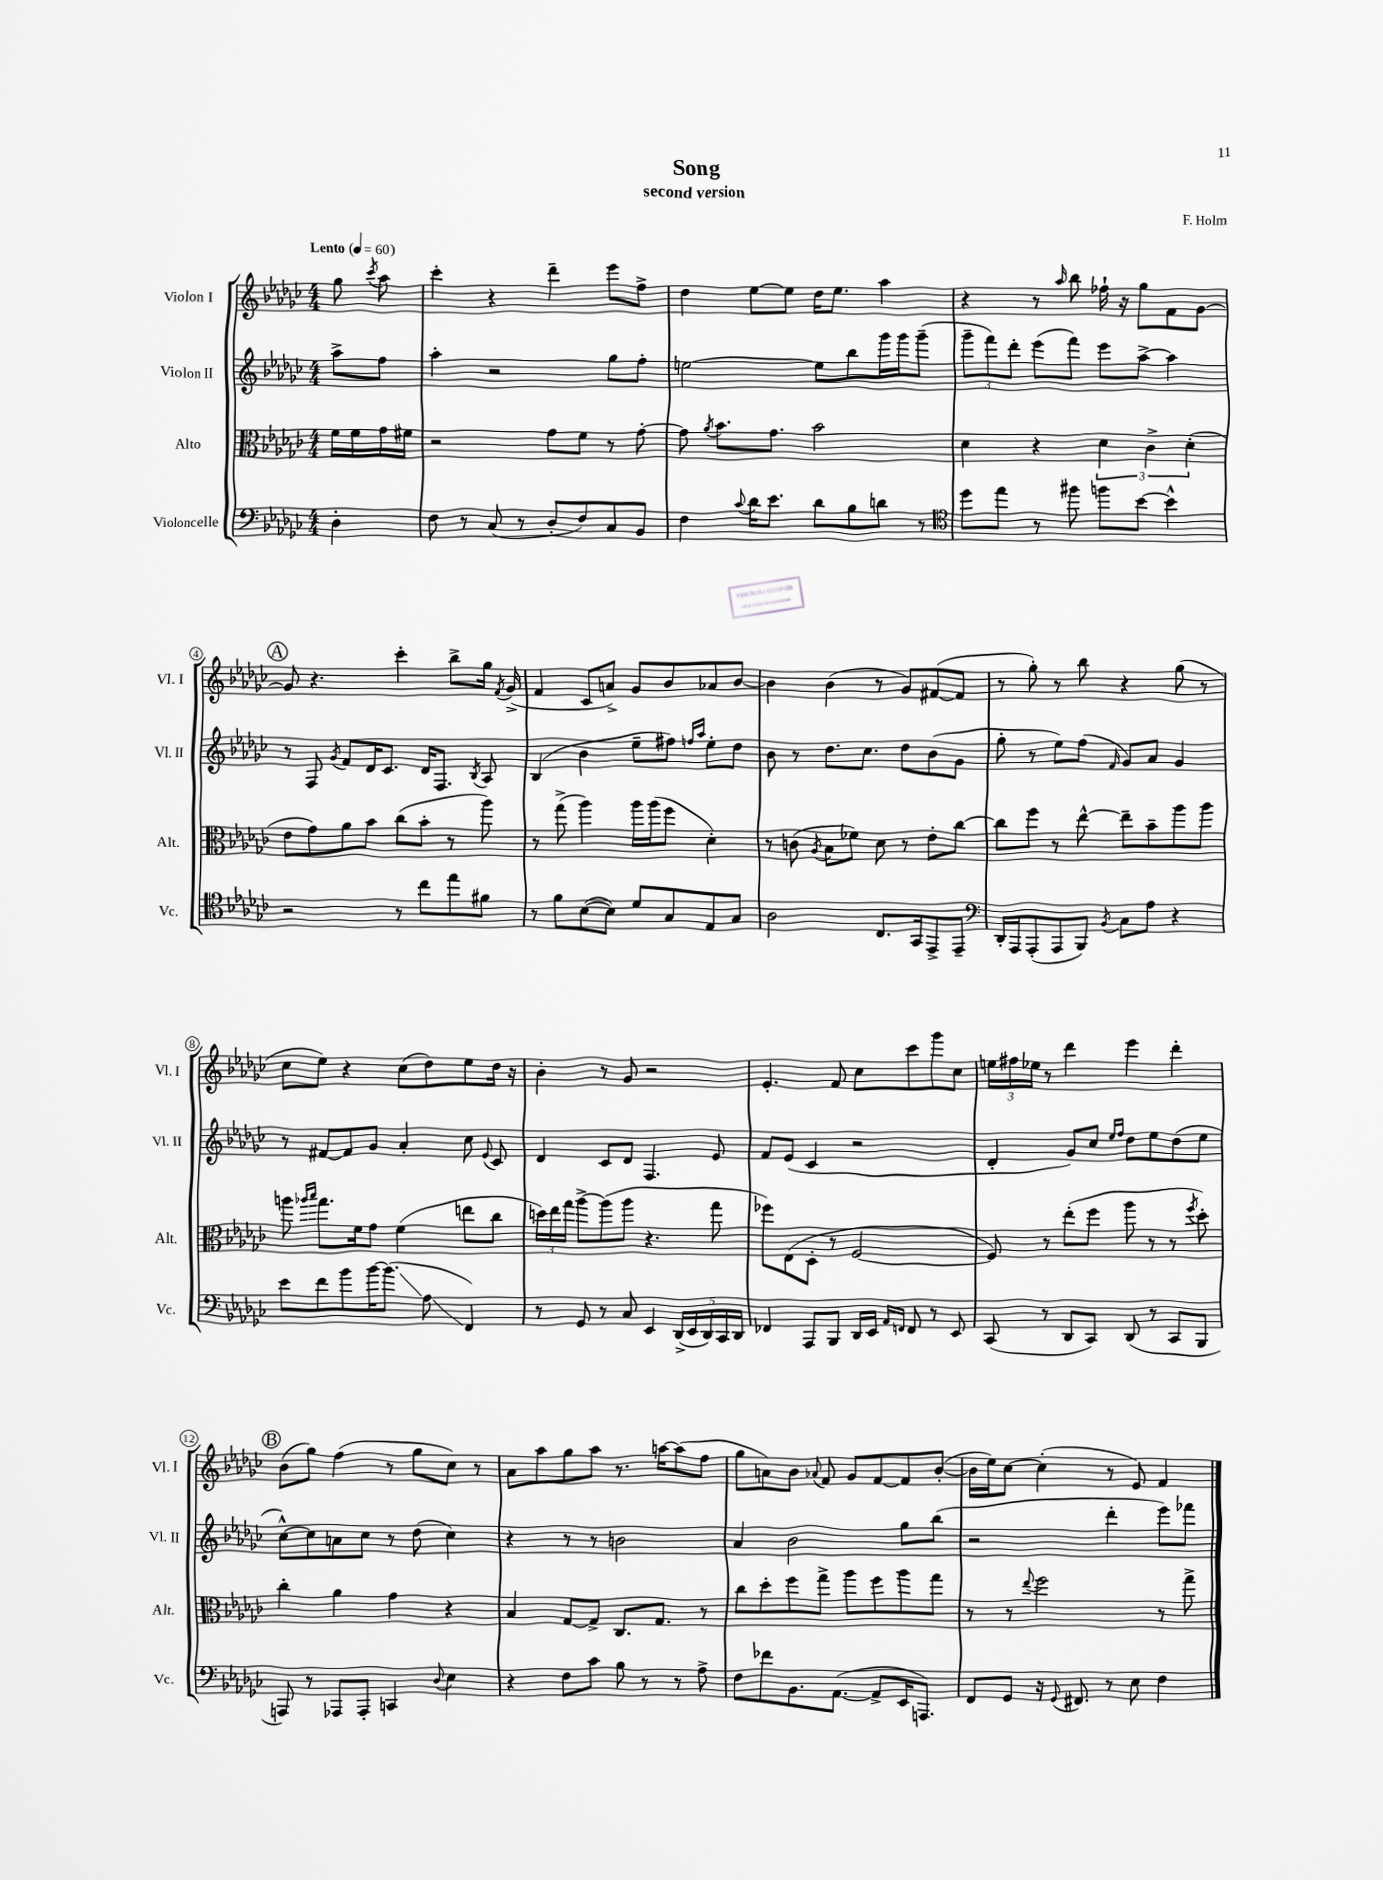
\header { title = "Song" composer = "F. Holm" subtitle = "second version" }
<<
\new StaffGroup <<
\new Staff = "s0" \with { instrumentName = "Violon I" shortInstrumentName = "Vl. I" } {
    \clef treble \key ges \major \numericTimeSignature \time 4/4 \partial 4 \tempo "Lento" 4 = 60
    \autoBeamOff ges''8 \acciaccatura { ces'''8 } aes''8 |
    ces'''4-. r4 des'''4-- ees'''8[ f''8]-> |
    des''4 ees''8[~ ees''8] des''16[ ees''8.] aes''4 |
    r4 r8 \grace { aes''16 } bes''8 fes''16-! r16 ges''8[ f'8 ges'8]~ |
    \mark \markup { \circle "A" } ges'8 r4. ces'''4-. bes''8[-> ges''16] \acciaccatura { f'8 } ges'16->( |
    f'4 ces'8[ a'8]->) ges'8[ bes'8 aes'8 bes'8]~ |
    bes'4 bes'4( r8 ges'8[) fis'8~( fis'8] |
    r8 ges''8-.) r8 bes''8 r4 ges''8( r8 |
    ces''8[ ees''8]) r4 ces''8[( des''8) ees''8 des''16] r16 |
    bes'4-. r8 ges'8 r2 |
    ees'4.-. f'8 ces''8[ ces'''8 ges'''8 ces''8] |
    \tuplet 3/2 { e''16[ fis''16 ees''16] } r8 des'''4 ees'''4 des'''4-. |
    \mark \markup { \circle "B" } bes'8[( ges''8]) f''4( r8 ges''8[ ces''8]) r8 |
    aes'8[ aes''8 ges''8 aes''8] r8. a''16[~ a''8( f''8] |
    ges''8[ a'8) bes'8] \appoggiatura { aes'8 } f'8 ges'8[ f'8~ f'8 bes'8]~-.( |
    bes'16[ ees''16) ces''8]~ ces''4-.( r8 ees'8) f'4 \bar "|." |
}
\new Staff = "s1" \with { instrumentName = "Violon II" shortInstrumentName = "Vl. II" } {
    \clef treble \key ges \major \numericTimeSignature \time 4/4 \partial 4
    \autoBeamOff aes''8[-> f''8] |
    aes''4-. r2 ges''8[ f''8]-. |
    e''2~ e''8[ bes''8 ges'''16 ges'''16 ges'''8]--( |
    \tuplet 3/2 { ges'''8[-- f'''8) des'''8]-. } ees'''8[( f'''8]) ees'''8[ aes''8]~-> aes''4 |
    \mark \markup { \circle "A" } r8 f8 \acciaccatura { ges'8 } f'8[ des'16 ces'8.] des'16[ f8.] \acciaccatura { bes8 } aes8 |
    bes4( bes'4 ees''8[-- fis''8]) \grace { f''16[ aes''16] } ees''8[-. des''8] |
    bes'8 r8 des''8.[ ces''8.] des''8[ bes'8( ges'8] |
    ges''8-. r8 ees''8[) f''8]( \grace { f'16 } ges'8[) aes'8] ges'4 |
    r8 fis'8[~ fis'8 ges'8] aes'4-. ces''8 \appoggiatura { ees'8 } ces'8 |
    des'4 ces'8[ des'8] f4. ees'8 |
    f'8[ ees'8]( ces'4 r2 |
    des'4-. ges'8[) ces''8] \grace { ees''16[ f''16] } des''8[ ees''8 des''8( ees''8] |
    \mark \markup { \circle "B" } ces''8[~-^) ces''8 a'8 ces''8] r8 des''8( ces''4) |
    r4 r8 r8 b'2 |
    aes'4 bes'2 ges''8[ bes''8]( |
    r2 des'''4-. ees'''8[) fes'''8] \bar "|." |
}
\new Staff = "s2" \with { instrumentName = "Alto" shortInstrumentName = "Alt." } {
    \clef alto \key ges \major \numericTimeSignature \time 4/4 \partial 4
    \autoBeamOff f'16[ f'16 ges'16 fis'16] |
    r2 ges'8[ f'8] r8 ges'8~-. |
    ges'8 \acciaccatura { aes'8 } bes'8.[ ges'8.] bes'2 |
    des'4 r4 \tuplet 3/2 { des'4 ces'4-> des'4-.( } |
    \mark \markup { \circle "A" } ees'8[ ges'8) aes'8 bes'8] ces''8[( bes'8]-. r8 aes''8) |
    r8 ges''8->( aes''4) aes''16[ aes''16( f''8] des'4-.) |
    r8 c'8( \acciaccatura { aes8 } bes8[ fes'8]) des'8 r8 ees'8[-. ces''8]~ |
    ces''8[ f''8] r8 ees''8~-^ ees''8[-- bes'8-- aes''8 aes''8] |
    a''8 \grace { aes''16[ bes''16] } ges''8.[ f'16 ges'8] f'4( e''8[ ces''8] |
    \tuplet 3/2 { d''16[) ees''16 ges''16] } aes''8[~-> aes''8( aes''8] r4. ges''8 |
    fes''8[) ees8( des8]-. r8 f2~ |
    f8) r8 ees''8[-.( f''8] aes''8 r8 r8 \acciaccatura { f''8 } des''8-.) |
    \mark \markup { \circle "B" } ces''4-. aes'4 ges'4 r4 |
    bes4 ges8[~ ges8]-> ces8.[ ges8.] r8 |
    ces''8[ des''8-. f''8 ges''8]-> aes''8[ f''8 aes''8 ges''8] |
    r8 r8 \appoggiatura { ees''8 } f''2 r8 ges''8-> \bar "|." |
}
\new Staff = "s3" \with { instrumentName = "Violoncelle" shortInstrumentName = "Vc." } {
    \clef bass \key ges \major \numericTimeSignature \time 4/4 \partial 4
    \autoBeamOff des4-. |
    f8 r8 ces8( r8 des8[-. f8) ces8 bes,8] |
    f4 \appoggiatura { ces'8 } des'16[ ees'8.] des'8[ bes8 d'8] r8 |
    \clef tenor des''8[ ees''8] r8 fis''8 f''8[ bes'8]~ bes'4-^ |
    \mark \markup { \circle "A" } r2 r8 ces''8[ ees''8 fis'8] |
    r8 f'8[ bes8~( bes8]) des'8[ ges8 ees8 ges8] |
    aes2 ces8.[ ges,16 ees,8-> ees,8]-- |
    \clef bass des,16[-. aes,,16 aes,,8-.( aes,,8 bes,,8]) \acciaccatura { bes,8 } ces8[ aes8] r4 |
    ees'8[ f'8 bes'8 bes'16~ bes'8.]\glissando( aes8\glissando f,4) |
    r8 ges,8 r8 ces8 ees,4 \tuplet 5/4 { des,16[->( ees,16 des,16) ces,16 des,16] } |
    fes,4 aes,,8[ bes,,8] des,16[ ees,16] \grace { aes,16[ f,16] } f,8 r8 ees,8 |
    ces,8( r8 des,8[ ces,8]) des,8( r8 ces,8[ bes,,8] |
    \mark \markup { \circle "B" } a,,8) r8 aes,,8[ aes,,8]-. c,4 \appoggiatura { des8 } ees4 |
    r4 f8[ ces'8] bes8 r8 r8 aes8-> |
    f8[ fes'8 bes,8. aes,8.]~( aes,8[-> ees,16 a,,8.]) |
    f,8[ ges,8] r16 \appoggiatura { ges,8 } fis,8. r8 ees8 f4 \bar "|." |
}
>>
>>
\layout { \context { \Score \override BarNumber.stencil = #(make-stencil-circler 0.1 0.3 ly:text-interface::print) } }
